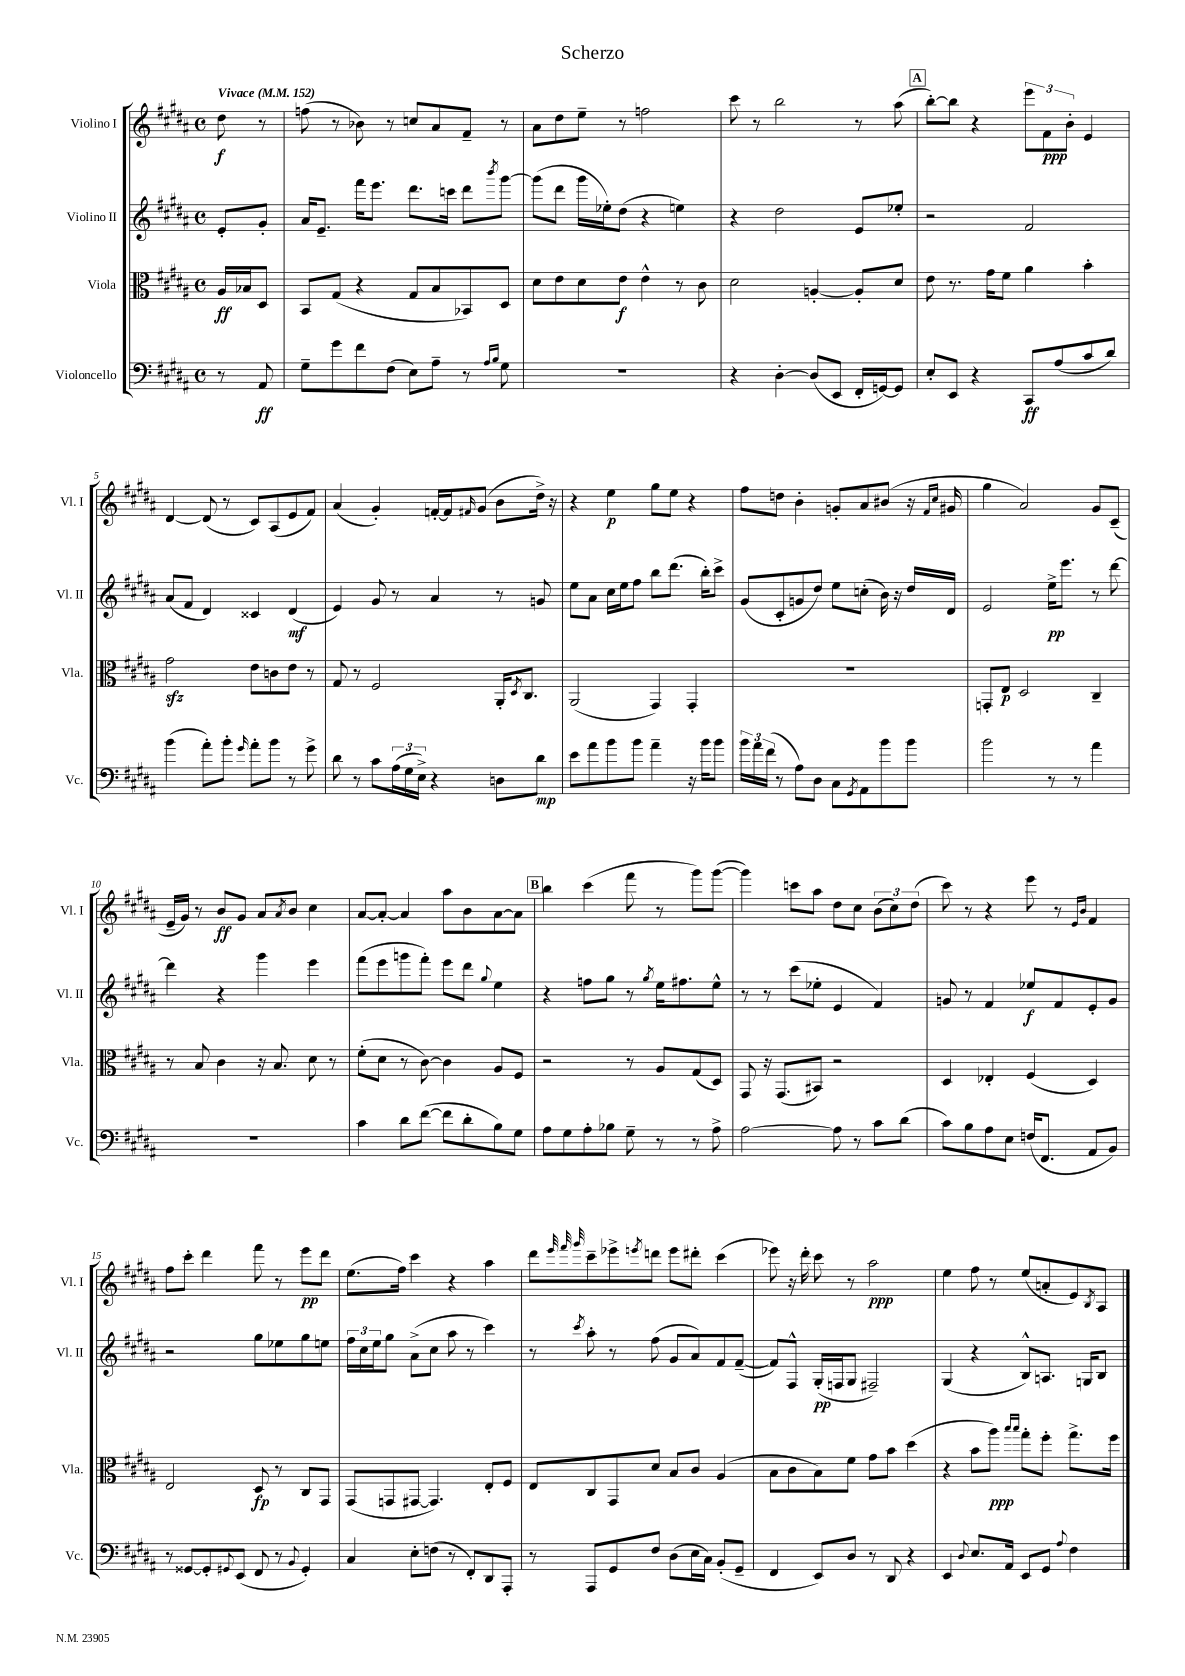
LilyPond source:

\header { title = "Scherzo" }
<<
\new StaffGroup <<
\new Staff = "s0" \with { instrumentName = "Violino I" shortInstrumentName = "Vl. I" } {
    \clef treble \key b \major \defaultTimeSignature \time 4/4 \partial 4 \tempo "Vivace" 4 = 152
    dis''8\f r8 |
    f''8( r8 bes'8) r8 c''8 ais'8 fis'8-- r8 |
    ais'8 dis''8 e''8-- r8 f''2 |
    cis'''8 r8 b''2 r8 ais''8( |
    \mark \markup { \box "A" } b''8~-.) b''8 r4 \tuplet 3/2 { e'''8 fis'8\ppp b'8-. } e'4 |
    dis'4~ dis'8( r8 cis'8) ais8( e'8 fis'8) |
    ais'4( gis'4-.) f'16~-. f'16 \grace { fis'16 } gis'8( b'8 dis''16->) r16 |
    r4 e''4\p gis''8 e''8 r4 |
    fis''8 d''8 b'4-. g'8-. ais'8 bis'8( r16 \grace { fis'16 cis''16 } gis'16 |
    gis''4 ais'2) gis'8 cis'8--( |
    e'16-- gis'16) r8 b'8\ff gis'8 ais'8 \acciaccatura { ais'8 } b'8 cis''4 |
    ais'8~ ais'8~-. ais'4 ais''8 b'8 ais'8~ ais'8 |
    \mark \markup { \box "B" } b''4 cis'''4( fis'''8 r8 gis'''8) gis'''8~( |
    gis'''4) c'''8 ais''8 dis''8 cis''8 \tuplet 3/2 { b'8( cis''8) dis''8( } |
    cis'''8) r8 r4 e'''8 r8 \grace { e'16 b'16 } fis'4 |
    fis''8 cis'''8-. dis'''4 fis'''8 r8 e'''8\pp dis'''8 |
    e''8.( fis''16) cis'''4 r4 ais''4 |
    dis'''8 \grace { e'''32 fis'''32 gis'''32 } cis'''8-- ees'''8-> \acciaccatura { e'''8 } d'''8 e'''8 dis'''8-. cis'''4( |
    ees'''8) r16 dis'''16-. cis'''8 r8 ais''2\ppp |
    e''4 fis''8 r8 e''8( a'8-. e'8) \acciaccatura { b8 } ais8 \bar "|." |
}
\new Staff = "s1" \with { instrumentName = "Violino II" shortInstrumentName = "Vl. II" } {
    \clef treble \key b \major \defaultTimeSignature \time 4/4 \partial 4
    e'8-. gis'8-. |
    ais'16 e'8.-- fis'''16 e'''8. dis'''8. c'''16 dis'''8 \acciaccatura { b'''8 } gis'''8~ |
    gis'''8( dis'''8 gis'''16 ees''16-.) dis''8( r4 e''4) |
    r4 dis''2 e'8 ees''8-. |
    \mark \markup { \box "A" } r2 fis'2 |
    ais'8( fis'8 dis'4) cisis'4 dis'4\mf( |
    e'4) gis'8 r8 ais'4 r8 g'8 |
    e''8 ais'8 cis''16 e''16 fis''8 b''8 dis'''8.( b''16-.) cis'''8-> |
    gis'8( cis'8-. g'8 dis''8) e''8 c''8-.( b'16) r16 dis''16 dis'16 |
    e'2 e''16->\pp e'''8. r8 dis'''8~ |
    dis'''4 r4 gis'''4 e'''4 |
    fis'''8( e'''8 g'''8 fis'''8-.) e'''8 dis'''8 \appoggiatura { gis''8 } e''4 |
    \mark \markup { \box "B" } r4 f''8 gis''8 r8 \acciaccatura { gis''8 } e''16 fis''8. e''8-^ |
    r8 r8 cis'''8( ees''8-. e'4 fis'4) |
    g'8 r8 fis'4 ees''8\f fis'8 e'8-. g'8 |
    r2 gis''8 ees''8 gis''8 e''8 |
    \tuplet 3/2 { fis''16 cis''16 e''16 } gis''8 ais'8->( cis''8 ais''8 r8 cis'''4) |
    r8 \acciaccatura { cis'''8 } ais''8-. r8 fis''8( gis'8 ais'8) fis'8 fis'8~--( |
    fis'8) fis8-^ gis16-.\pp( f16 gis8 fis2--) |
    gis4( r4 b8-^) a8. g16 b8 \bar "|." |
}
\new Staff = "s2" \with { instrumentName = "Viola" shortInstrumentName = "Vla." } {
    \clef alto \key b \major \defaultTimeSignature \time 4/4 \partial 4
    ais16\ff bes16 dis8 |
    b,8 gis8( r4 gis8 b8 bes,8) dis8 |
    dis'8 e'8 dis'8 e'8\f e'4-^ r8 cis'8 |
    dis'2 a4~-. a8-. dis'8 |
    \mark \markup { \box "A" } e'8 r8. gis'16 fis'8 ais'4 b'4-. |
    gis'2\sfz e'8 c'8 e'8 r8 |
    gis8 r8 fis2 ais,16-. \acciaccatura { dis8 } cis8. |
    ais,2( gis,4) gis,4-. |
    R1 |
    g,8-. e8\p dis2 cis4-- |
    r8 b8 cis'4 r16 b8. dis'8 r8 |
    fis'8-.( dis'8 r8 cis'8~) cis'4 ais8 fis8 |
    \mark \markup { \box "B" } r2 r8 ais8 gis8( dis8) |
    gis,8 r16 gis,8.( bis,8) r2 |
    dis4 ees4-. fis4( dis4) |
    e2 dis8\fp r8 cis8 gis,8 |
    gis,8( g,8 gis,8~ gis,4.) e8-. fis8 |
    e8 cis8 gis,8 dis'8 b8 cis'8 ais4( |
    b8 cis'8 b8) fis'8 gis'8 b'8 dis''4( |
    r4 b'8 ais''8\ppp) \grace { b''16 b''16 } gis''8-. fis''8-. gis''8.-> fis''16 \bar "|." |
}
\new Staff = "s3" \with { instrumentName = "Violoncello" shortInstrumentName = "Vc." } {
    \clef bass \key b \major \defaultTimeSignature \time 4/4 \partial 4
    r8 ais,8\ff |
    gis8-- gis'8 fis'8 fis8( e8) ais8-- r8 \grace { ais16 b16 } gis8 |
    R1 |
    r4 dis4~-. dis8( e,8 fis,16-. g,16~) g,8 |
    \mark \markup { \box "A" } e8-. e,8 r4 cis,8\ff ais8( cis'8 dis'8) |
    b'4( ais'8-.) b'8-. \grace { gis'16 } ais'8-. b'8 r8 gis'8-> |
    dis'8 r8 cis'8 \tuplet 3/2 { ais16( gis16 e16->) } r4 d8 dis'8\mp |
    e'8 ais'8 b'8 b'8 ais'4-- r16 b'16 b'8 |
    \tuplet 3/2 { b'16 ais'16 fis'16( } r8 ais8) dis8 cis8 \acciaccatura { gis,8 } ais,8 b'8 b'8 |
    b'2 r8 r8 ais'4 |
    R1 |
    cis'4 dis'8 fis'8~( fis'8 dis'8-. b8) gis8 |
    \mark \markup { \box "B" } ais8 gis8 ais8-. bes8 gis8-- r8 r8 ais8-> |
    ais2~ ais8 r8 cis'8 dis'8( |
    cis'8) b8 ais8 e8 f16( fis,8. ais,8 b,8) |
    r8 gisis,8~ gisis,8-. \appoggiatura { gis,8 } e,8( fis,8 r8 \appoggiatura { b,8 } gis,4-.) |
    cis4 e8-. f8( r8 fis,8-.) dis,8 ais,,8-. |
    r8 ais,,8 gis,8 fis8 dis8( e16 cis16) b,8-.( gis,8-- |
    fis,4 e,8) dis8 r8 dis,8 r4 |
    e,4 \appoggiatura { dis8 } e8. ais,16 e,8 gis,8 \appoggiatura { ais8 } fis4 \bar "|." |
}
>>
>>
